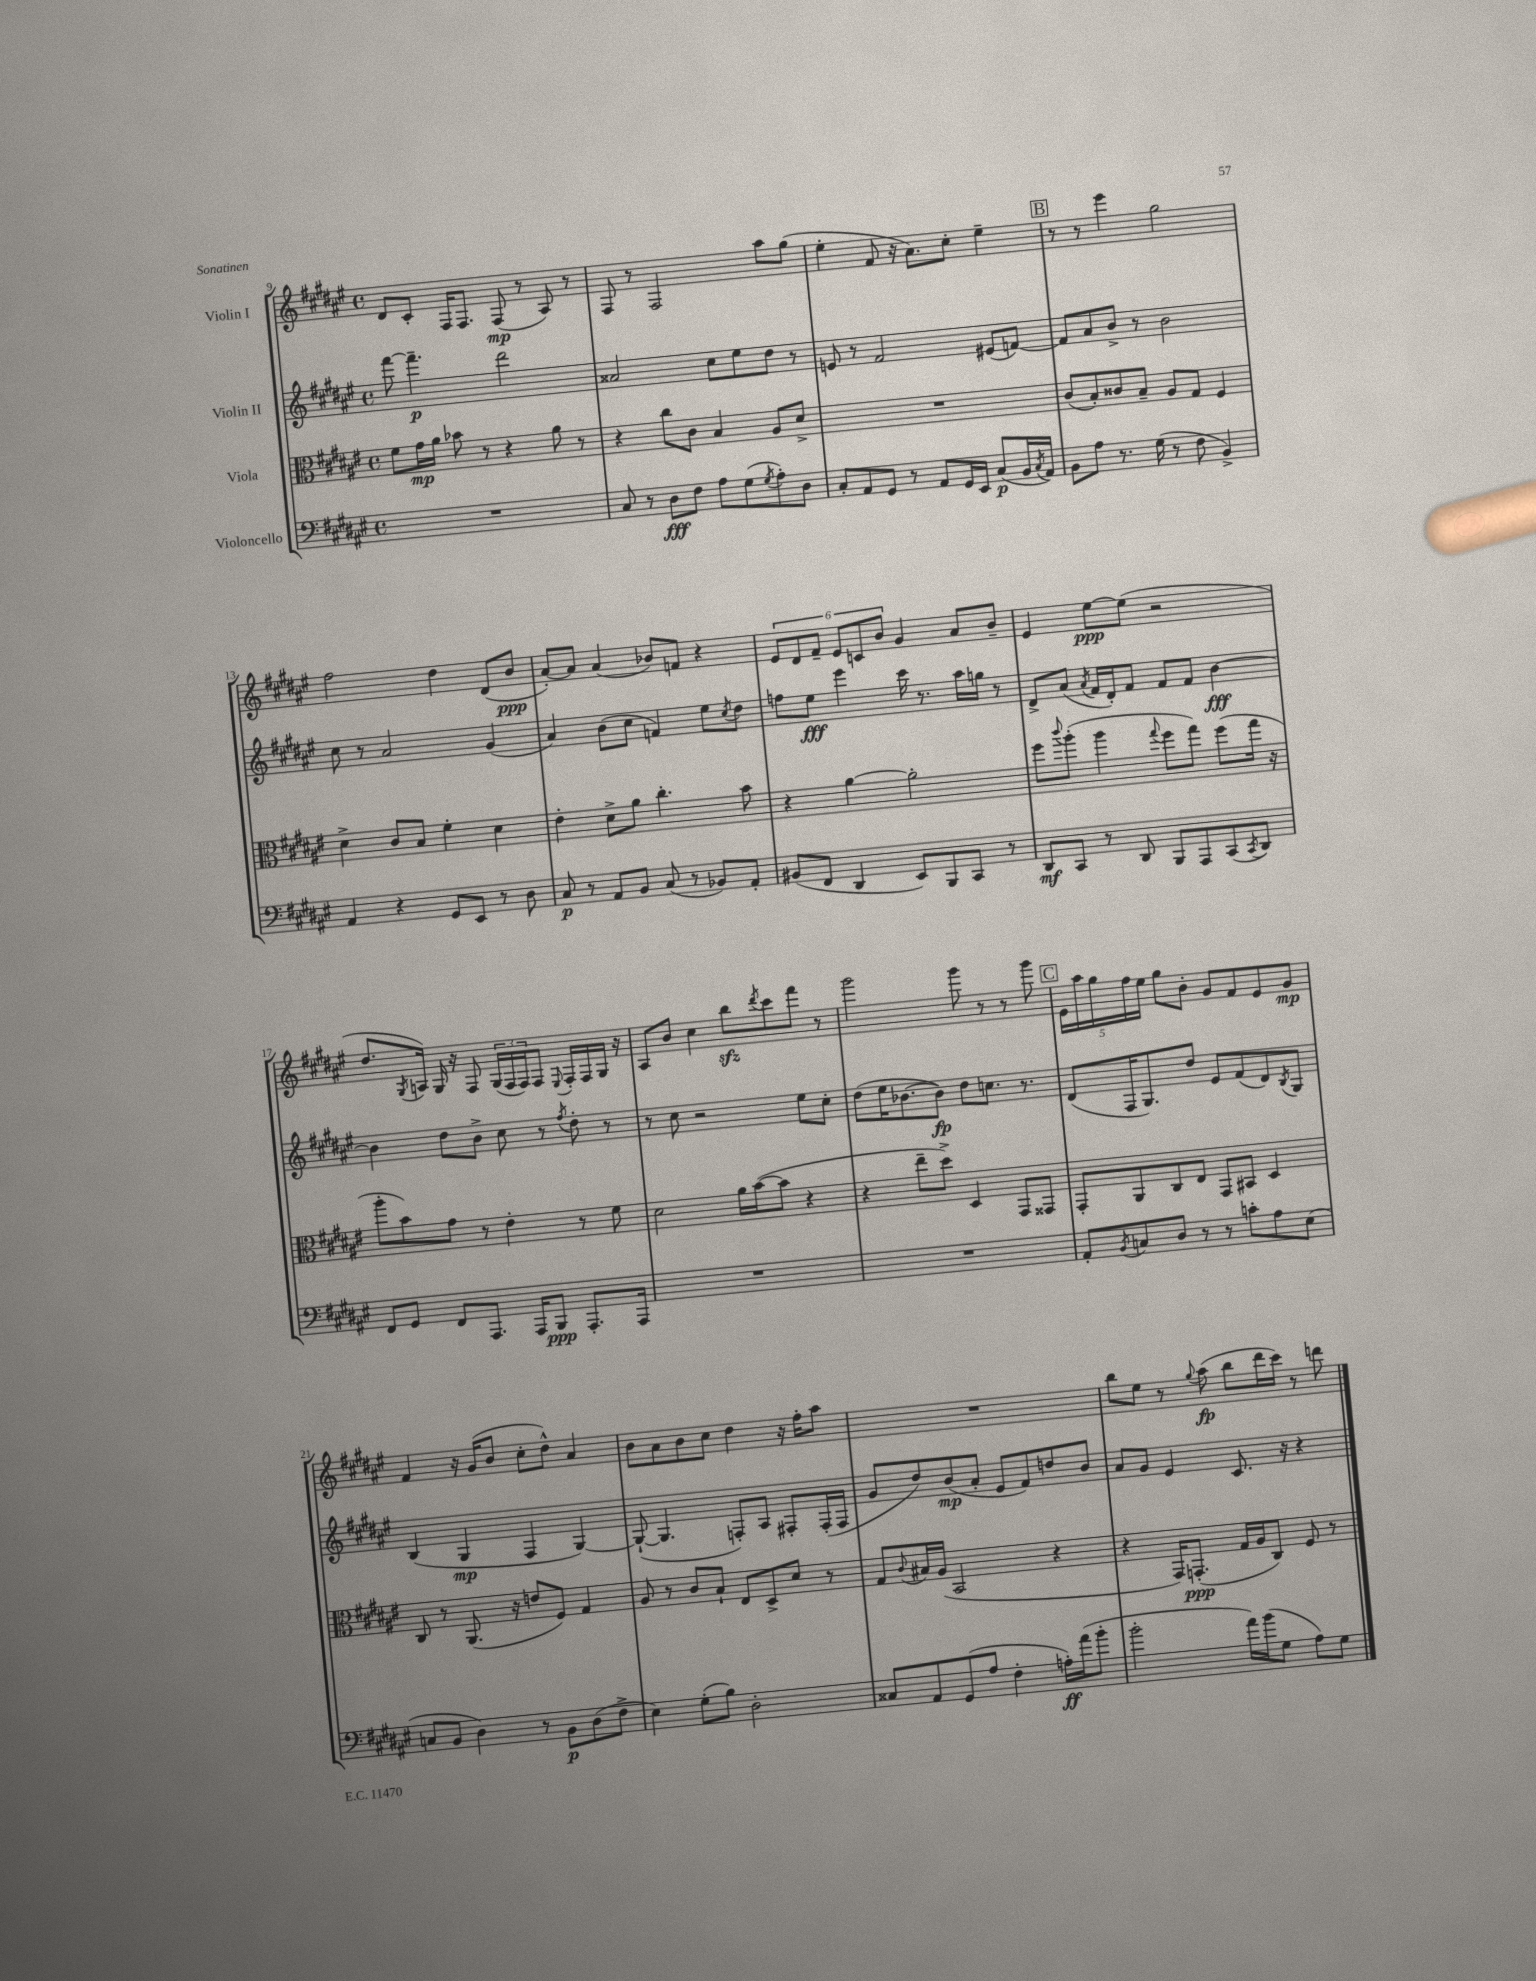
<<
\new StaffGroup <<
\new Staff = "s0" \with { instrumentName = "Violin I" } {
    \clef treble \key fis \major \defaultTimeSignature \time 4/4
    dis'8 cis'8-. fis16 fis8. fis8\mp( r8 ais8) r8 |
    fis8 r8 fis2 ais''8 gis''8( |
    eis''4-. fis'8 r16 ais'8.) cis''8-. eis''4-- |
    \mark \markup { \box "B" } r8 r8 eis'''4 gis''2 |
    fis''2 dis''4 dis'8( b'8\ppp |
    ais'8~-.) ais'8 ais'4( bes'8) f'8 r4 |
    \tuplet 6/4 { eis'8 dis'8 fis'8-- eis'8 c'8 b'8 } gis'4 ais'8 b'8-- |
    eis'4 eis''8~\ppp eis''8( r2 |
    dis''8. \acciaccatura { gis8 } a16) gis16 r16 fis8 \tuplet 3/2 { gis16( fis16 fis16) } fis8 \appoggiatura { eis8 } fis16-. fis16 gis16 r16 |
    ais8 b'8 cis''4 b''8\sfz \acciaccatura { dis'''8 } cis'''8 fis'''8 r8 |
    gis'''2 gis'''8 r8 r8 gis'''8 |
    \mark \markup { \box "C" } \tuplet 5/4 { eis'16 ais''16 gis''16 fis''16 eis''16 } gis''8 b'8-. gis'8 fis'8 eis'8 gis'8\mp |
    fis'4 r16 gis'16( b'8 cis''8-. dis''8-^) ais'4 |
    b'8 ais'8 b'8 cis''8 dis''4 r16 fis''16-. ais''8 |
    R1 |
    b''8 eis''8 r8 \appoggiatura { gis''8 } ais''8\fp( b''8 dis'''16 cis'''16) r8 d'''8 \bar "|." |
}
\new Staff = "s1" \with { instrumentName = "Violin II" } {
    \clef treble \key fis \major \defaultTimeSignature \time 4/4
    fis'''8~ fis'''4.--\p dis'''2 |
    aisis'2 cis''8 eis''8 dis''8 r8 |
    e'8 r8 fis'2 eis'8( f'8~) |
    \mark \markup { \box "B" } f'8 ais'8 b'8-> r8 b'2 |
    cis''8 r8 ais'2 gis'4( |
    ais'4) b'8( cis''8 f'4) eis''8 \acciaccatura { cis''8 } dis''8 |
    f''8 eis''8\fff eis'''4 cis'''16 r8. ais''16 g''16 r8 |
    dis'8-> ais'8( \acciaccatura { ais'8 } fis'16 dis'16-.) fis'8 fis'8 fis'8 b'4~\fff |
    b'4 dis''8 b'8-> cis''8 r8 \acciaccatura { fis''8 } dis''8-. r8 |
    r8 cis''8 r2 eis''8 cis''8-. |
    dis''8( eis''16 bes'8.~ bes'8\fp) dis''8 c''8. r8. |
    \mark \markup { \box "C" } dis'8( fis16 gis8.) dis''8 eis'8 fis'8( dis'8) \acciaccatura { b8 } gis8 |
    b4( gis4\mp fis4 gis4~) |
    gis8~-!( gis4. f8-.) ais8 fis8-. fis16-.( fis16 |
    gis'8 dis''8) b'8\mp( ais'8-. eis'8 fis'8) d''8 b'8 |
    ais'8 gis'8 eis'4 cis'8. r16 r4 \bar "|." |
}
\new Staff = "s2" \with { instrumentName = "Viola" } {
    \clef alto \key fis \major \defaultTimeSignature \time 4/4
    fis'8 gis'16\mp ais'16 bes'8 r8 r4 ais'8 r8 |
    r4 cis''8 cis'8 b4 ais8 dis'8-> |
    R1 |
    \mark \markup { \box "B" } cis'8( b8-.) cisis'8 b8-- ais8 gis8 fis4 |
    dis'4-> cis'8 b8 fis'4-. dis'4 |
    eis'4-. dis'8-> ais'8 cis''4.-. b'8 |
    r4 ais'4~ ais'2-. |
    fis''8 \appoggiatura { cis'''8 } ais''8-.( ais''4 \appoggiatura { gis''8 } fis''8 gis''8) fis''8( gis''16 r16 |
    ais''8-. b'8) gis'8 r8 eis'4-. r8 fis'8 |
    dis'2 ais'16 b'16~( b'8 r4 |
    r4 eis''8-- dis''8->) dis4 gis,8 gisis,8 |
    \mark \markup { \box "C" } gis,8-. ais,8 cis8 eis8 gis,8 bis,8 dis4 |
    cis8 r8 ais,8.( r16 e'8 fis8) gis4 |
    ais8 r8 cis'8 b8-! eis8 dis8-> dis'8 r8 |
    gis8 \appoggiatura { cis'8 } bis16 ais16( b,2 r4 |
    r4 gis,16) g,8.-.\ppp( gis16 ais16 cis8) fis8 r8 \bar "|." |
}
\new Staff = "s3" \with { instrumentName = "Violoncello" } {
    \clef bass \key fis \major \defaultTimeSignature \time 4/4
    R1 |
    cis8 r8 dis8\fff fis8 ais8 gis8( \acciaccatura { gis8 } ais8-.) dis8 |
    cis8-. ais,8 gis,8 r8 ais,8 gis,16 eis,16 cis8\p( b,16 \acciaccatura { cis8 } ais,16) |
    \mark \markup { \box "B" } b,8 ais8 r8. gis16( r8 fis8 b,4->) |
    ais,4 r4 gis,8 eis,8 r8 dis8 |
    cis8\p r8 ais,8 b,8 cis8( r8 bes,8) ais,8-. |
    bis,8( fis,8 dis,4 eis,8) b,,8 cis,8 r8 |
    dis,8\mf cis,8 r8 dis,8 b,,8 ais,,8 cis,8( \acciaccatura { cis,8 } dis,8) |
    fis,8 gis,8 fis,8 ais,,8. ais,,16 b,,8\ppp ais,,8.-. ais,,16 |
    R1 |
    R1 |
    \mark \markup { \box "C" } ais,8-. \acciaccatura { b,8 } c8 dis8 r8 r8 c'8-. ais8 eis8( |
    c8 b,8 dis4) r8 b,8\p dis8( fis8-> |
    eis4) gis8-.( b8) dis2-. |
    cisis8 ais,8 gis,8( ais8 fis4-. a16-.\ff) ais'16( b'8-. |
    b'2-. ais'16) b'16( gis8 ais8) gis8 \bar "|." |
}
>>
>>
\layout { \context { \Score currentBarNumber = #9 } }
